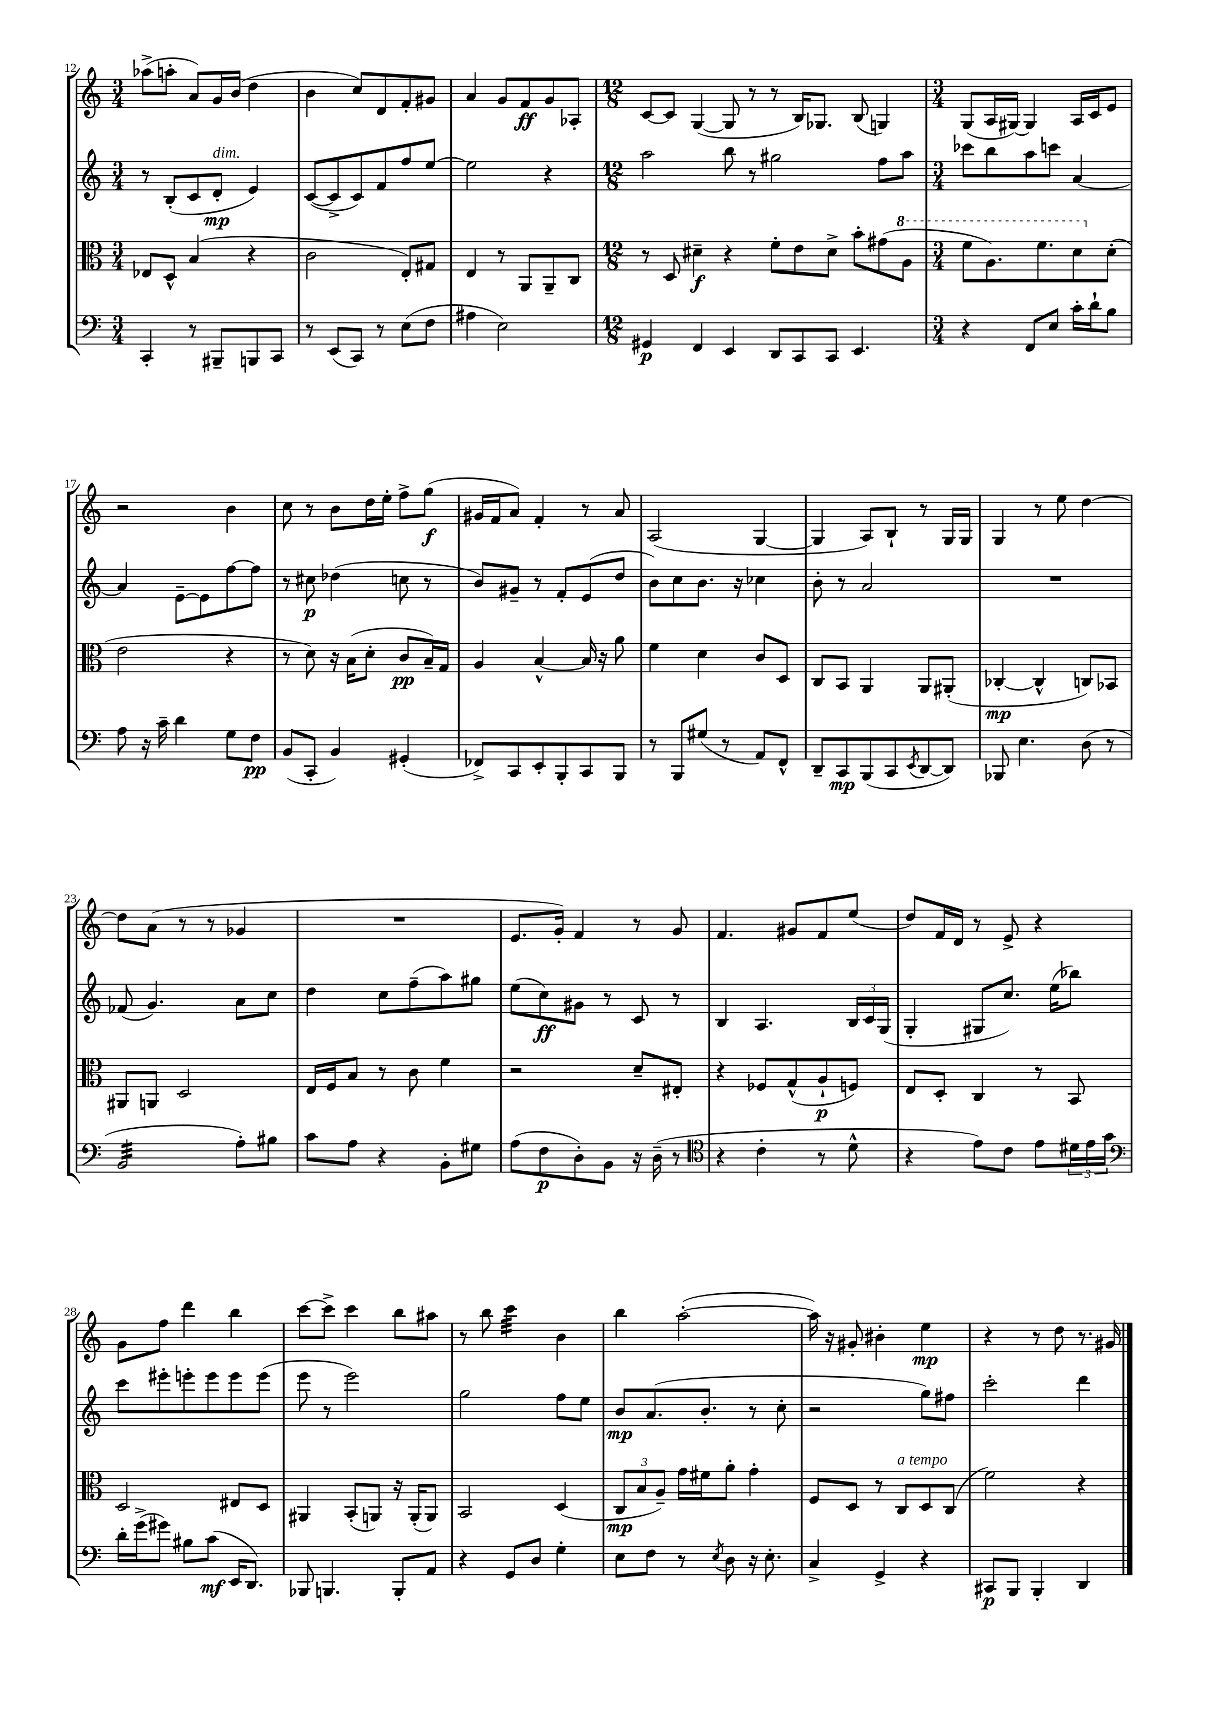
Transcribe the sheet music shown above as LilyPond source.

<<
\new StaffGroup <<
\new Staff = "s0" {
    \clef treble \key c \major \numericTimeSignature \time 3/4
    aes''8->( a''8-. a'8) g'16 b'16( d''4 |
    b'4 c''8) d'8 f'8-. gis'8 |
    a'4 g'8 f'8\ff g'8 aes8-. |
    \numericTimeSignature \time 12/8 c'8~ c'8 g4~( g8 r8 r8 b16) ges8. b8( g4) |
    \numericTimeSignature \time 3/4 g8( a16 gis16~) gis4 a16 c'16 e'8 |
    r2 b'4 |
    c''8 r8 b'8 d''16 e''16-. f''8-> g''8\f( |
    gis'16 f'16 a'8) f'4-. r8 a'8 |
    a2( g4~ |
    g4 a8) b8-! r8 g16 g16 |
    g4 r8 e''8 d''4~ |
    d''8 a'8( r8 r8 ges'4 |
    R2. |
    e'8. g'16-.) f'4 r8 g'8 |
    f'4. gis'8 f'8 e''8( |
    d''8) f'16 d'16 r8 e'8-> r4 |
    g'8 f''8 d'''4 b''4 |
    c'''8~ c'''8-> c'''4 b''8 ais''8 |
    r8 b''8 c'''4:32 b'4 |
    b''4 a''2~-.( |
    a''16) r16 gis'8-. bis'4-. e''4\mp |
    r4 r8 d''8 r8. gis'16 \bar "|." |
}
\new Staff = "s1" {
    \clef treble \key c \major \numericTimeSignature \time 3/4
    r8 b8-.( c'8 d'8-.\mp^\markup { \italic "dim." } e'4) |
    c'8~( c'8-> c'8) f'8 f''8 e''8~ |
    e''2 r4 |
    \numericTimeSignature \time 12/8 a''2 b''8 r8 gis''2 f''8 a''8 |
    \numericTimeSignature \time 3/4 ces'''8 b''8 a''8 c'''8 a'4~ |
    a'4 e'8~-- e'8 f''8~ f''8 |
    r8 cis''8\p des''4( c''8 r8 |
    b'8) gis'8-- r8 f'8-. e'8( d''8 |
    b'8) c''8 b'8. r16 ces''4 |
    b'8-. r8 a'2 |
    R2. |
    fes'8( g'4.) a'8 c''8 |
    d''4 c''8 f''8--( a''8) gis''8 |
    e''8( c''8\ff) gis'8 r8 c'8 r8 |
    b4 a4. \tuplet 3/2 { b16 c'16 g16( } |
    g4-. gis8 c''8.) e''16( bes''8) |
    c'''8 eis'''8-. e'''8-. e'''8 e'''8 e'''8( |
    e'''8 r8 e'''2) |
    g''2 f''8 e''8 |
    b'8\mp a'8.( b'8.-. r8 c''8-. |
    r2 g''8) fis''8 |
    c'''2-. d'''4 \bar "|." |
}
\new Staff = "s2" {
    \clef alto \key c \major \numericTimeSignature \time 3/4
    ees8 d8-^ b4( r4 |
    c'2 e8-.) gis8 |
    e4 r8 a,8 a,8-- c8 |
    \numericTimeSignature \time 12/8 r8 d8 dis'4--\f r4 f'8-. e'8 dis'8-> b'8-. gis'8( \ottava #1 a'8 |
    \numericTimeSignature \time 3/4 f''8 a'8.) f''8. d''8 \ottava #0 d'8-.( |
    e'2 r4 |
    r8 d'8) r16 b16( d'8-. c'8\pp b16--) g16 |
    a4 b4~-^ b16 r16 a'8 |
    f'4 d'4 c'8 d8 |
    c8 b,8 a,4 a,8 ais,8-.( |
    ces4~-.\mp ces4-^ c8) bes,8 |
    ais,8 a,8 d2 |
    e16 f16 b8 r8 c'8 f'4 |
    r2 d'8-- eis8-. |
    r4 fes8 g8-^( a8-!\p f8) |
    e8 d8-. c4 r8 b,8 |
    d2 eis8 d8 |
    ais,4 b,8-.( a,8) r16 a,16-.( a,8) |
    b,2 d4( |
    \tuplet 3/2 { c8\mp b8 a8--) } g'16 fis'16 a'8-. g'4-. |
    f8 d8 r8 c8^\markup { \italic "a tempo" } d8 c8( |
    f'2) r4 \bar "|." |
}
\new Staff = "s3" {
    \clef bass \key c \major \numericTimeSignature \time 3/4
    c,4-. r8 bis,,8-- b,,8 c,8 |
    r8 e,8( c,8) r8 e8( f8 |
    ais4 e2) |
    \numericTimeSignature \time 12/8 gis,4\p f,4 e,4 d,8 c,8 c,8 e,4. |
    \numericTimeSignature \time 3/4 r4 f,8 e8 c'16-. d'16-! b8 |
    a8 r16 c'16-- d'4 g8 f8\pp |
    b,8( c,8-. b,4) gis,4-.( |
    fes,8->) c,8 e,8-. b,,8-. c,8 b,,8 |
    r8 b,,8 gis8( r8 a,8) f,8-^ |
    d,8-- c,8\mp b,,8( c,8 \acciaccatura { e,8 } d,8~ d,8) |
    bes,,8 e4. d8( r8 |
    b,2:32 a8-.) bis8 |
    c'8 a8 r4 b,8-. gis8 |
    a8( f8\p d8-.) b,8 r16 d16--( r8 |
    \clef tenor r4 c'4-. r8 d'8-^ |
    r4 e'8) c'8 e'8 \tuplet 3/2 { dis'16 e'16 g'16 } |
    \clef bass d'16-. g'16->( gis'8) bis8 c'8\mf( e,16 d,8.) |
    bes,,8 b,,4. b,,8-. a,8 |
    r4 g,8 d8 g4-. |
    e8 f8 r8 \acciaccatura { e8 } d8 r16 e8.-. |
    c4-> g,4-> r4 |
    cis,8\p b,,8 b,,4-. d,4 \bar "|." |
}
>>
>>
\layout { \context { \Score currentBarNumber = #12 } }
